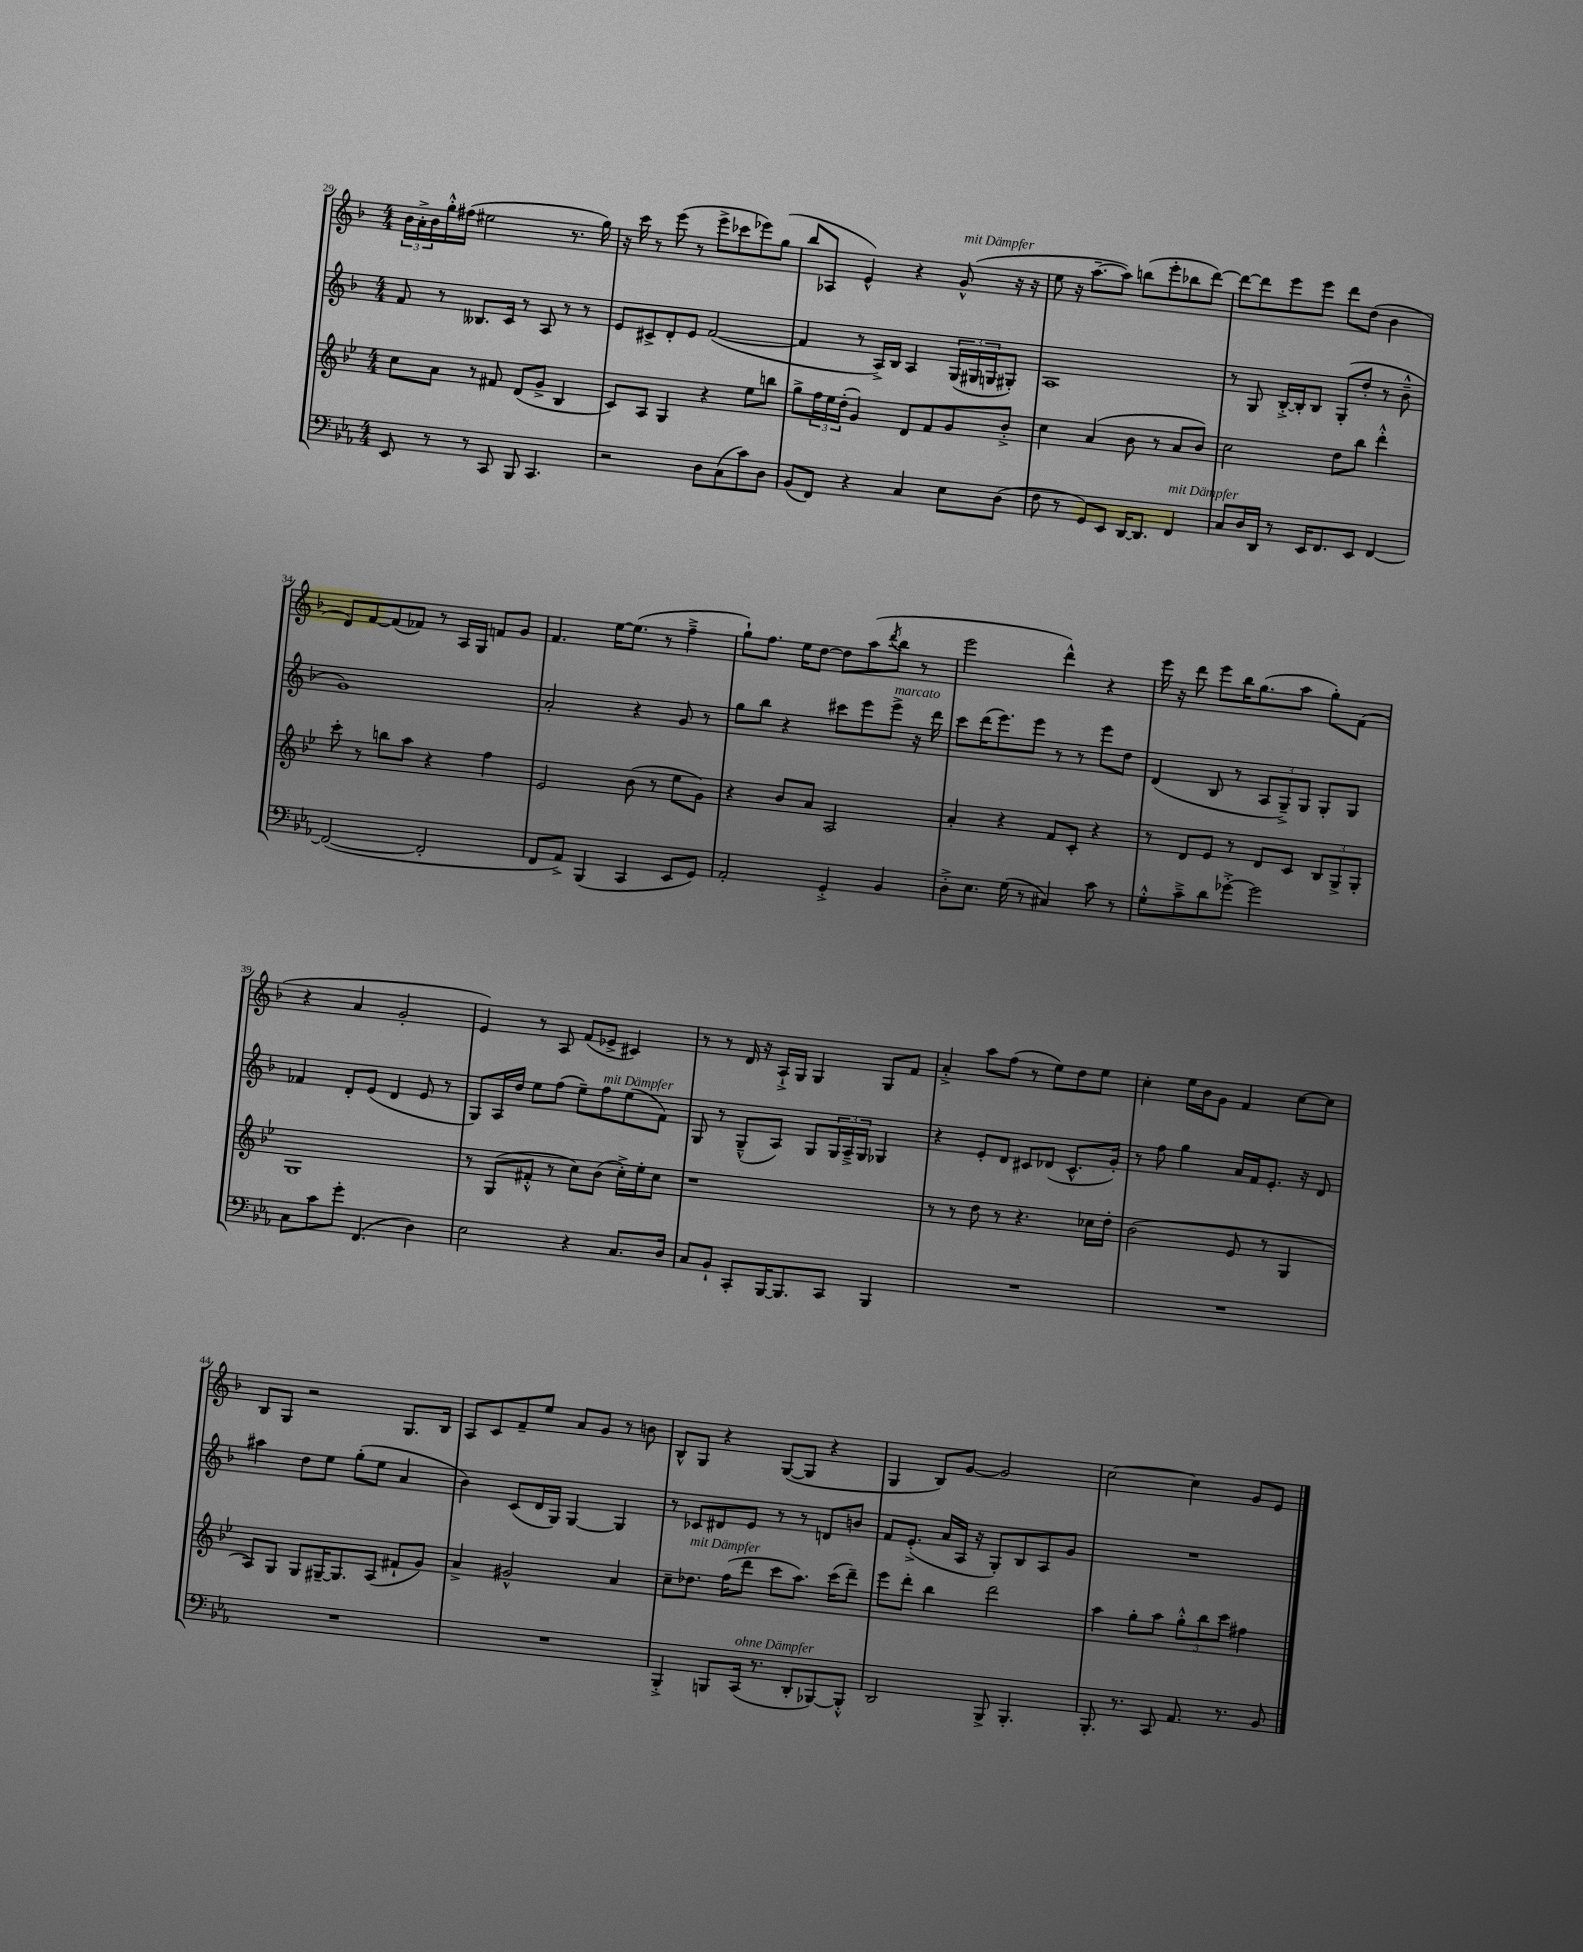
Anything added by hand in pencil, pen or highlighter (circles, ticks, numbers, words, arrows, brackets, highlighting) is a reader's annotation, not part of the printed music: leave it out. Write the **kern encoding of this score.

**kern	**kern	**kern	**kern
*part4	*part3	*part2	*part1
*staff4	*staff3	*staff2	*staff1
*clefF4	*clefG2	*clefG2	*clefG2
*k[b-e-a-]	*k[b-e-]	*k[b-]	*k[b-]
*M4/4	*M4/4	*M4/4	*M4/4
=29	=29	=29	=29
8EE-/	8cc\L	8f/	24b-\LL
.	.	.	24a'^\
.	.	.	24b-\
8r	8a\J	8r	16gg'^^\
.	.	.	(16ff#X\JJ
8r	8r	8.B--X/L	2ee#X\
8CC/	8f#X/	.	.
.	.	16c/Jk	.
8BBB-/	(8d/L	8r	.
4.CC/	8g^/J	8A/	.
.	4B-/	8r	8.r
.	.	8r	.
.	.	.	16gg\)
=30	=30	=30	=30
2r	8c/L)	8e/L	16r
.	.	.	16ccc\
.	8A/J	8c#X^/	8r
.	4G/	8d'/	(8eee\
.	.	8e/J	8r
8D\L	4r	([2f/	8eee^\L
(8C\	.	.	8ccc-X\
8c\)	8ee-\L	.	8eee-X\)
8D\J	8bbn\J	.	(8gg\J
=31	=31	=31	=31
(8BB-/L	8gg^\L	4f/]	8bb-/L
8FF/J)	24ff\L	.	8A-X/J
.	24ee-\	.	.
.	(24dd'\JJ	.	.
4r	4g/)	8r	4e^^/)
.	.	16A^/LL)	.
.	.	16B-/JJ	.
4C/	8d/L	4A/	4r
.	8f/	.	.
!	!	!	!LO:TX:a:i:t=mit Dämpfer
8E-\L	8g/	(24G/LL	(8g^^/
.	.	24G#X/	.
.	.	24Gn/J	.
(8D\J	8b-'^/J	8G#X'/J)	16r
.	.	.	16r
=32	=32	=32	=32
8F\	4cc\	1A	8ee\
8r	.	.	16r
.	.	.	[8.aa~\L
8GG/L)	(4a/	.	.
8EE-/J	.	.	8aa\J])
[16DD/KL	8b-\	.	(8bbn\L
8.DD/J]	.	.	.
.	8r	.	8eee'\
!LO:TX:a:i:t=mit Dämpfer	!	!	!
4FF/	8a/L	.	8bb-X\
.	8b-/J)	.	[8ddd\J)
=33	=33	=33	=33
8C/L	2cc\	8r	8ddd\L_
16D/L	.	8G/	8ddd\]
16DD/JJ	.	.	.
8r	.	[16B-'^/LL	8eee\
.	.	16B-'/J]	.
16EE-/KL	.	8B-/J	8eee\J
8.FF/	.	.	.
.	8dd\L	(8G'/L	8ddd\L
8EE-/J	8bb-\J	8dd'/J	(8dd\J
[4FF/	4ddd'^^\	8r	4b-\
.	.	8b-~^^\	.
!!LO:LB:g=z
=34	=34	=34	=34
(2FF/_	8ccc'\	1g)	8d/L)
.	8r	.	[8f/
.	8bbn\L	.	(8f/]
.	8aa\J	.	8f-X/J)
2FF'/]	4r	.	8r
.	.	.	16A/LL
.	.	.	16G/JJ
.	4ff\	.	8fn/L
.	.	.	8g/J
=35	=35	=35	=35
8FF/L	2e-/	2a'/	4.f/
8AA-^/J)	.	.	.
(4BBB-/	.	.	.
.	.	.	[16ee\KL
.	.	.	(8.ee\J]
4CC/	(8b-\	4r	.
.	8r	.	8r
8EE-/L	8ee-\L	8g/	4ff~^\
8GG/J)	8g\J)	8r	.
=36	=36	=36	=36
2AA-'/	4r	8gg\L	8gg`\L)
.	.	8bb-\J	8.ff\J
.	8b-/L	4r	.
.	.	.	16ee\KL
.	8a/J	.	[8dd\J
4GG'^/	2A/	8ccc#X\L	8dd\L]
.	.	8eee\	(8aa\
.	.	.	8qddd/
!	!	!LO:TX:a:i:t=marcato	!
4BB-/	.	8eee^\J	8bb-\J
.	.	16r	8r
.	.	16ddd\	.
=37	=37	=37	=37
8D'^\L	4a'/	8ccc\L	2eee\
8.E-\J	.	(16ddd\K	.
.	.	8.eee\)	.
.	4r	.	.
(16G\	.	.	.
8r	.	8eee\J	.
4C#X/)	8f/L	8r	4ddd^^\)
.	8c'/J	8r	.
8c\	4r	8eee\L	4r
8r	.	8dd\J	.
=38	=38	=38	=38
8G'^^\L	8r	(4d/	16eee\
.	.	.	16r
8c~^\	8d/L	.	8ddd\
8d\	8e-/J	8B-/	8eee\L
[8g-X'^\J	8r	8r	16bb-\K
.	.	.	(8.gg\
2g-\]	8d/L	12A/L	.
.	.	12G~^/)	.
.	8c/J	.	8aa\J
.	.	12G/J	.
.	12B-/L	8G'/L	8gg'\L)
.	12G^/	.	.
.	.	8G/J	(8f\J
.	12G'/J	.	.
!!LO:LB:g=z
=39	=39	=39	=39
8C\L	1G	4f-X/	4r
8c\	.	.	.
8g'\J	.	8d'/L	4a/
(4.FF/	.	(8e/J	.
.	.	4d/	2g'/
4D\)	.	8e/	.
.	.	8r	.
=40	=40	=40	=40
2E-\	8r	8G/L)	4e/)
.	(8G/L	16A/L	.
.	.	16dd/JJ	.
.	8f#X'^^/J	8ee\L	8r
.	8r	(8ff\J	8A/
4r	8cc\L)	8ee~\L)	(8f/L
!	!	!LO:TX:a:i:t=mit Dämpfer	!
.	(8b-\J	8ff\	8e-X^/J
8.C/L	16cc'^\LL)	(8ee\	4c#X/)
.	16ee-'\J	.	.
.	8cc\J	8f\J)	.
16D/Jk	.	.	.
=41	=41	=41	=41
8C/L	1r	8G/	8r
8BB-`/J	.	8r	8r
8CC'/L	.	(8G~^^/L	16d/
.	.	.	16r
[16BBB-/K	.	8A/J)	16A`^/LL
8.BBB-/]	.	.	16G/JJ
.	.	8G/L	4G/
8CC/J	.	24G/L	.
.	.	24A~^/	.
.	.	24G/JJ	.
4BBB-/	.	4G-X/	8G/L
.	.	.	8f/J
=42	=42	=42	=42
1r	8r	4r	4a'^/
.	8r	.	.
.	8dd\	8e'/L	8aa\L
.	8r	8d/J	(8ff\J
.	4.r	8c#X/L	8r
.	.	(8d-X/J	8ee\L)
.	.	8.c#^^/L	8dd\
.	16cc-X\LL	.	8ee\J
.	16dd'\JJ	16g'/Jk)	.
=43	=43	=43	=43
1r	(2b-\	8r	4cc'\
.	.	8ff\	.
.	.	4gg\	16ee\LL
.	.	.	16b-\J
.	.	.	8g\J
.	8e-/	16a/LL	4f/
.	.	16f/J	.
.	8r	8.e'/J	.
.	4G/	.	[8cc\L
.	.	16r	.
.	.	8d/	8cc\J]
!!LO:LB:g=z
=44	=44	=44	=44
1r	8A/L)	4aa#X\	8B-/L
.	8G/J	.	8G/J
.	8G/L	8dd\L	2r
.	[16G#X~/K	8ee\J	.
.	8.G#/]	.	.
.	.	(8gg'\L	.
.	(8A/J	8ee\J	.
.	8f#X`/L	4a/	8.G/L
.	8g/J)	.	.
.	.	.	16B-/Jk
=45	=45	=45	=45
1r	4a^/	4b-\)	8A/L
.	.	.	8c/
.	2g#X^^/	(8c/L	8f~/
.	.	16d/L	8ee/J
.	.	16G/JJ)	.
.	.	[4G/	8a/L
.	.	.	8g/J
.	4a/	4G/]	8r
.	.	.	8bn\
=46	=46	=46	=46
4BBB-'^/	8cc~\L	8r	8B-^^/L
!	!LO:TX:a:i:t=mit Dämpfer	!	!
.	8.dd-X\J	8c-X/L	8G/J
8BBBn/L	.	8d#X/	4r
.	(16ff\KL	.	.
!LO:TX:a:i:t=ohne Dämpfer	!	!	!
(16CC/Jk	8ddd\J	8e/J	.
8.r	.	.	.
.	8ccc\L	8r	([8G/L
8DD'/L	8.aa\J)	8r	8G/J]
[8BBB-X/)	.	8dn/L	4r
.	(16ccc\KL	.	.
8BBB-'^^/J]	8ddd~\J)	8bn/J	.
=47	=47	=47	=47
2DD/	8eee-\L	8f/L	4G/
.	8ddd'\J	(8.e'^/J	.
.	4bb-\	.	8B-/L)
.	.	16a/LL	.
.	.	16A/JJ	[8g/J
.	.	16r	.
8BBB-^/	2ddd\	8G'/L)	2g/]
4.BBB-'/	.	8B-/	.
.	.	8A/	.
.	.	8g/J	.
=48	=48	=48	=48
8.BBB-'/	4aa\	1r	[2cc\
8.r	.	.	.
.	8gg'\L	.	.
8CC/	8aa\J	.	.
8.AA-/	12gg'^^\L	.	4cc\]
.	12bb-\	.	.
.	12ccc\J	.	.
8.r	.	.	.
.	4ff#X\	.	8g/L
8BB-/	.	.	8e/J
==	==	==	==
*-	*-	*-	*-
